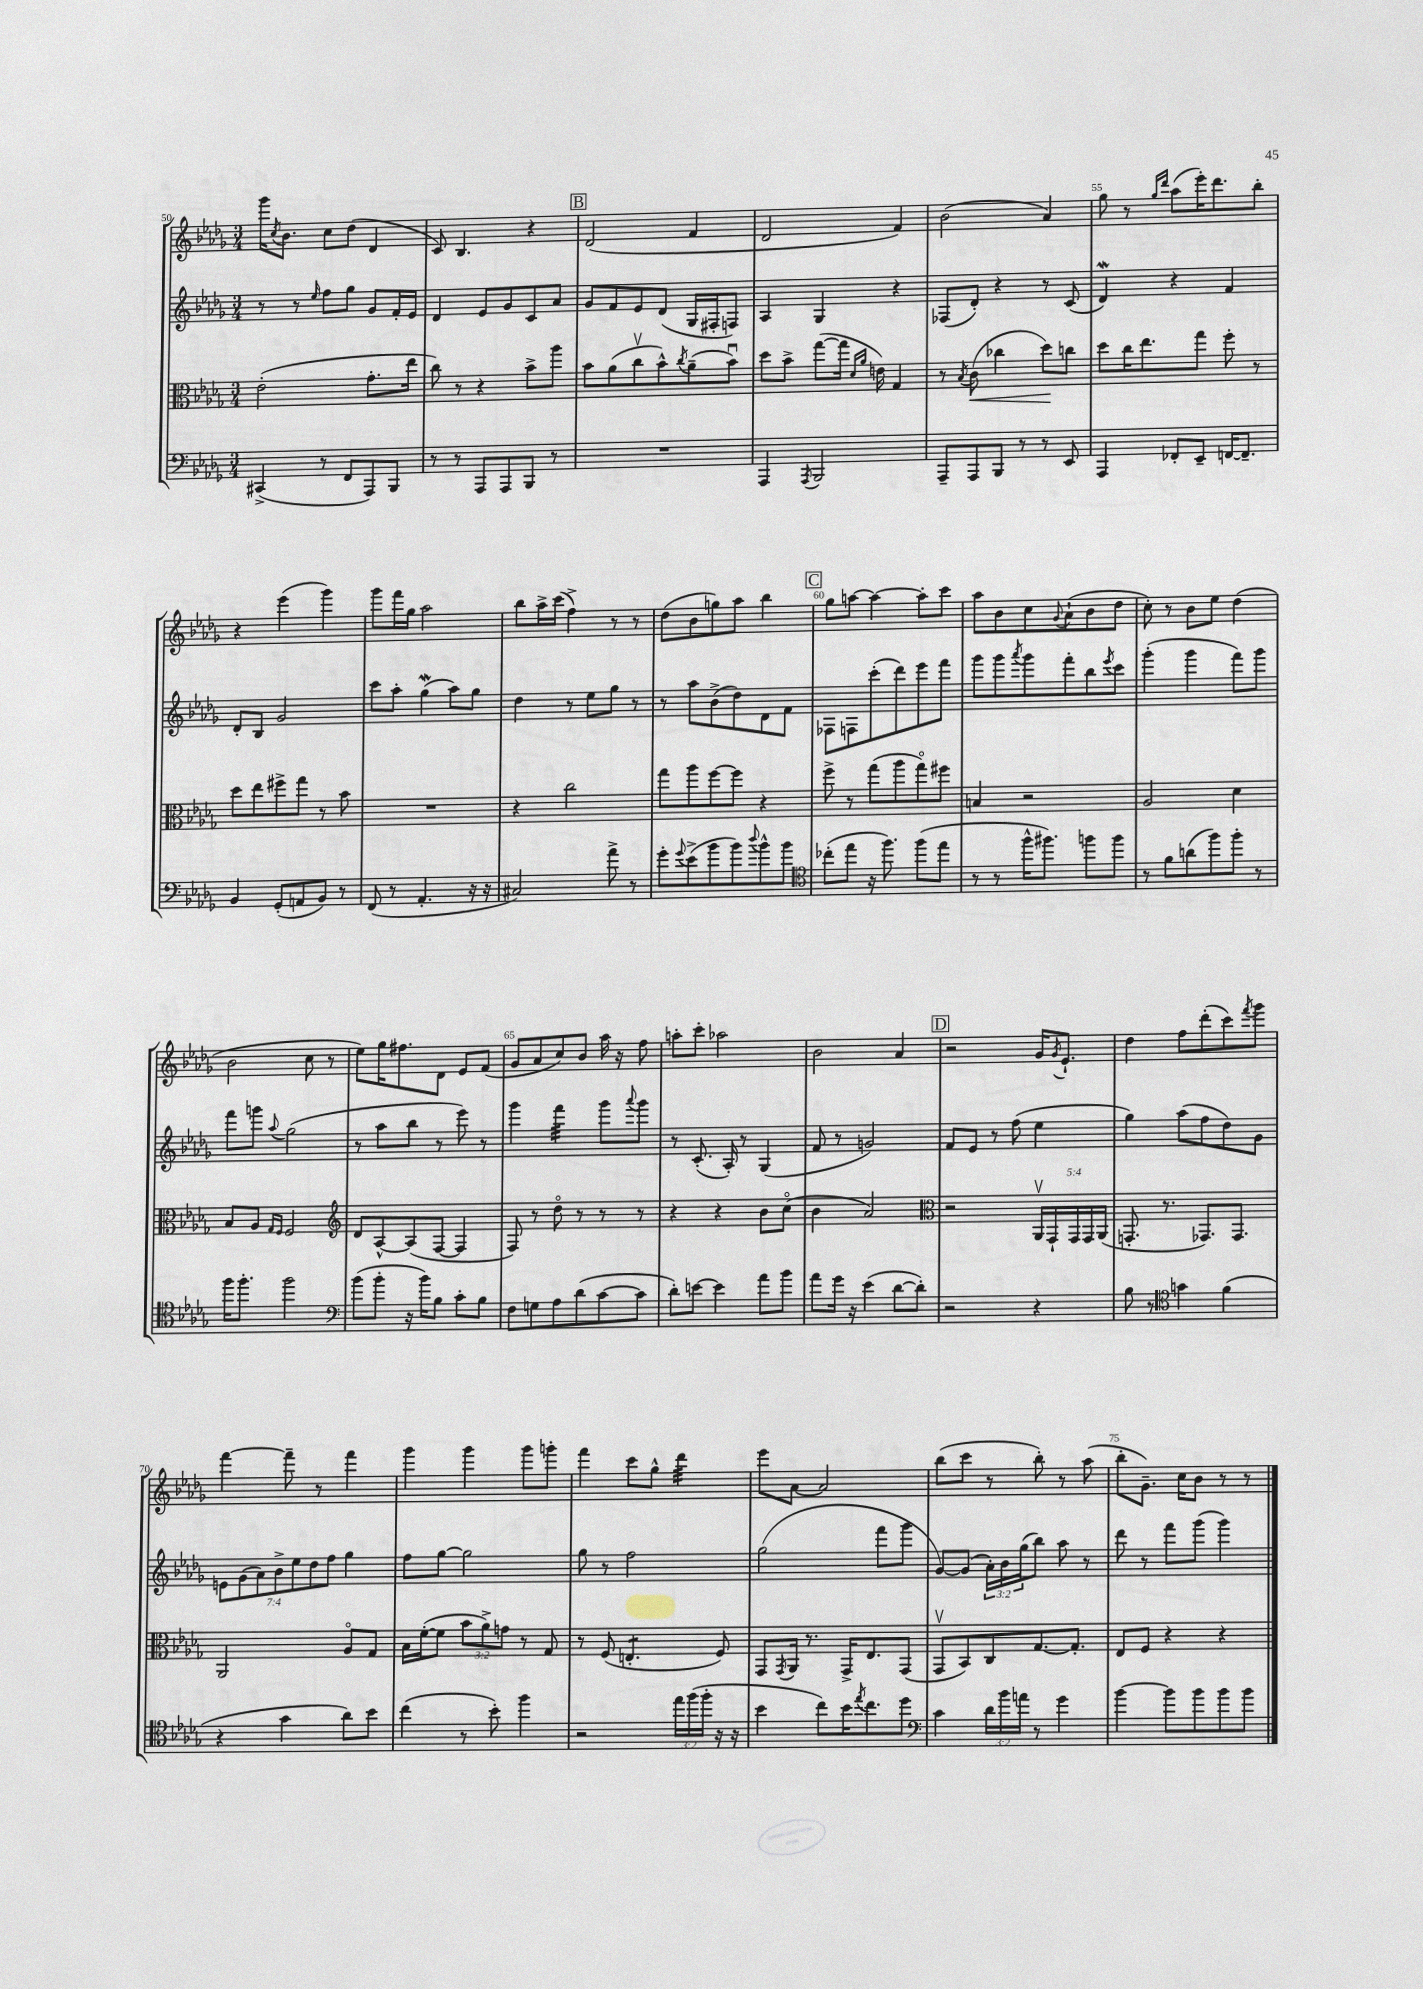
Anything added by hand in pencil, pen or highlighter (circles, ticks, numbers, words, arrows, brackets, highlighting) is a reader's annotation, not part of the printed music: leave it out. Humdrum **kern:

**kern	**kern	**kern	**kern
*staff4	*staff3	*staff2	*staff1
*clefF4	*clefC3	*clefG2	*clefG2
*k[b-e-a-d-g-]	*k[b-e-a-d-g-]	*k[b-e-a-d-g-]	*k[b-e-a-d-g-]
*M3/4	*M3/4	*M3/4	*M3/4
(4CC#^/	(2e-'\	8r	16ggg-\LK
.	.	.	8qcc/
.	.	.	8.b-\J
.	.	8r	.
.	.	16qqee-/	.
8r	.	8ff\L	8cc\L
8FF/L	.	8gg-\J	(8dd-\J
8AAA-/)	8.g-'\L	8g-/L	4d-/
8BBB-/J	.	16f'/L	.
.	16ee-\Jk	16e-/JJ	.
=	=	=	=
8r	8cc\)	4d-/	8c/)
8r	8r	.	4.B-/
8AAA-/L	4r	8e-/L	.
8AAA-/	.	8g-/	.
8BBB-/J	8b-^\L	8c/	4r
8r	8aa-\J	8a-/J	.
=	=	=	=
2.r	8b-\L	8g-/L	(2d-/
.	(8a-\	8f/	.
.	8ccv\	8e-/	.
.	8b-^^\)	(8d-/J	.
.	8qcc/	.	.
.	(8a-~\	16G-/LL	4f/
.	.	16F#'/J	.
.	8b-u\J)	8F/J)	.
=	=	=	=
4AAA-/	8dd-\L	4A-/	2d-/
.	8b-^\J	.	.
8qAAA-/	.	.	.
2BBB-/	([8gg-\L	4G-/	.
.	16gg-\]Jk	.	.
.	16qqd-/LL	.	.
.	16qqa-/JJ	.	.
.	16e\)	.	.
.	4G-/	4r	4f/)
=	=	=	=
8AAA-~/L	8r	(8F-/L	(2b-\
.	8qB-/	.	.
8AAA-/	(8c\	8d-'/J)	.
8BBB-/J	4cc-\	4r	.
8r	.	.	.
8r	8dd-\L)	8r	4a-/)
8EE-/	8cc\J	(8c/	.
=	=	=	=
4AAA-/	8dd-\L	4d-/)	8gg-\
.	16cc\K	.	8r
.	8.ee-\	.	.
.	.	.	16qqgg-/LL
.	.	.	16qqddd-/JJ
8FF-'/L	.	4r	(8aa-\L
8EE-~/J	8gg-\J	.	16eee-'\K)
.	.	.	8.ddd-\
[16FF/LK	8ff'\	4f/	.
8.FF~/]J	.	.	.
.	8r	.	8bb-'\J
=	=	=	=
4BB-/	8dd-\L	8d-'/L	4r
.	8ee-\	8B-/J	.
(8GG-'/L	8ff#^\	2g-/	(4eee-\
8AA/	8gg-\J	.	.
8BB-/J)	8r	.	4ggg-\)
8r	8b-\	.	.
=	=	=	=
(8FF/	2.r	8ccc\L	8ggg-\L
8r	.	8aa-'\J	16fff\L
.	.	.	16gg-\JJ
4.AA-'/	.	(4gg-\	2aa-\
.	.	8aa-\L)	.
16r	.	8gg-\J	.
16r	.	.	.
=	=	=	=
2C#/)	4r	4dd-\	8bb-\L
.	.	.	16aa-^\L
.	.	.	(16ccc\JJ
.	2cc\	8r	4ff^\)
.	.	8ee-\L	.
8a-^\	.	8gg-\J	8r
8r	.	8r	8r
=	=	=	=
8g-'\L	8gg-\L	8r	(8dd-\L
8qqg-/	.	.	.
(8e-^\	8aa-\	8aa-\L	8b-\
8b-\	[8ff\	(8b-^\	8gg\)
8b-\)	8ff\]J	8dd-\)	8aa-\J
8qqdd-/	.	.	.
8b-^^\	4r	8d-\	4bb-\
8b-\J	.	8f\J	.
=	=	=	=
*clefC4	*	*	*
(8cc-'\L	8ff^\	8F-\L	8gg-\L
8ee-\J	8r	8F\	[8aa\J
16r	(8gg-\L	(8ccc'\	4aa\_
8.ff\)	.	.	.
.	8aa-\	8ddd-\)	.
(8ff\L	8gg-o\)	8eee-\	8aa'\]L
8ee-\J	8ff#\J	8fff\J	8ccc\J
=	=	=	=
8r	4B/	8ggg-\L	8aa-\L
8r	.	8ggg-\	8b-\
.	.	8qaaa-/	.
16ff^^\LK	2r	8ggg-\	8cc\
8.ff#\J)	.	.	.
.	.	.	8qqg-/
.	.	8fff'\	(8a-`\
8ff\L	.	8bb-\	8b-\
.	.	8qeee-/	.
8ff\J	.	8ccc\J	8dd-\J
=	=	=	=
8r	2A-/	(4ggg-'\	8cc'\)
8f\L	.	.	8r
(8a\	.	4ggg-\	8b-\L
8ff\)	.	.	8ee-\J
8ff'\J	4d-\	8fff\L)	(4dd-\
8r	.	8ggg-\J	.
=	=	=	=
16ff\LK	8B-/L	8fff\L	2b-\
8.ff'\J	.	.	.
.	8A-/J	8ggg\J	.
.	16qqG-/LL	.	.
.	16qqF/JJ	8qqaa-/	.
2ff\	2F/	(2gg-\	.
.	.	.	8cc\
.	.	.	8r
=	=	=	=
*clefF4	*clefG2	*	*
(8b-\L	8d-/L	8r	8ee-\L)
8b-'\J	[8A-^^/	8aa-\L	16gg-\K
.	.	.	8.ff#\
16r	(8A-/]	8bb-\J	.
16b-\LK)	.	.	.
8B-\J	[8F/J	8r	8d-\J
8c'\L	4F/]	8eee-\)	8e-/L
8B-\J	.	8r	(8f/J
=	=	=	=
8F\L	8F/)	4ggg-\	8g-/L
8G\	8r	.	8a-/
8A-\	8dd-o\	4fff\	8cc/)
(8d-\	8r	.	8b-/J
[8c\	8r	8ggg-\L	16aa-\
.	.	.	16r
.	.	8qqaaa-/	.
8c\]J	8r	8ggg-\J	8ff\
=	=	=	=
8d-'\L)	4r	8r	8aa'\L
[8e\J	.	(8.c'/	8ccc'\J
4e\]	4r	.	2aa-\
.	.	16A-'/)	.
.	.	8r	.
8a-\L	8b-\L	(4G-/	.
8b-\J	(8cco\J	.	.
=	=	=	=
8a-\L	4b-\	8f/	2b-\
16g-\Jk	.	8r	.
16r	.	.	.
(4e-\	2a-/)	2g/)	.
[8d-\L	.	.	4a-/
8d-'\]J)	.	.	.
=	=	=	=
*	*clefC3	*	*
2r	2r	8f/L	2r
.	.	8e-/J	.
.	.	8r	.
.	.	(8ff\	.
4r	20AA-v/LL	4ee-\	16g-/LK
.	20GG-`/	.	.
.	.	.	8qg-/
.	.	.	8.e-`/J
.	20GG-/	.	.
.	20GG-/	.	.
.	(20AA-/JJ	.	.
=	=	=	=
8B-\	8.GG'/	4gg-\)	4dd-\
8r	.	.	.
.	8.r	.	.
*clefC4	*	*	*
4g\	.	(8aa-\L	8ff\L
.	8.GG-/L)	8ff\	(8ddd-'\
(4f\	.	8dd-\)	8ccc\)
.	8.GG-/J	.	.
.	.	.	8qfff/
.	.	8g-\J	8ggg-\J
=	=	=	=
4r	2AA-/	14e\L	[4fff\
.	.	(14g-\	.
.	.	14a-\)	.
.	.	14b-^\	.
4g-\	.	.	8fff~\]
.	.	14ee-\	.
.	.	14dd-\	.
.	.	.	8r
.	.	14ff\J	.
8a-\L)	8A-o/L	4gg-\	4fff\
8b-\J	8G-/J	.	.
=	=	=	=
(4cc\	16B-\LL	8ff\L	4ggg-\
.	([16f'\J	.	.
.	8f\]J	[8gg-\J	.
8r	12b-\L	2gg-\]	4ggg-\
.	12a-^\)	.	.
8b-'\)	.	.	.
.	12g\J	.	.
4ff\	8r	.	8ggg-\L
.	8G-/	.	8ggg'\J
=	=	=	=
2r	8r	8gg-\	4fff\
.	(8F/	8r	.
.	4.E'/	2ff\	8ccc\L
.	.	.	8gg-^^\J
24ee-\LL	.	.	4ddd-\
(24ff\	.	.	.
24ff'\JJ	.	.	.
16r	8F/)	.	.
16r	.	.	.
=	=	=	=
4b-\	8GG-/L	(2gg-\	8eee-\L
.	8qGG-/	.	.
.	16AA-/Jk	.	[8a-\J
.	8.r	.	.
8cc\L)	.	.	2a-/]
16b-\K	16GG-^/LK	.	.
8qee-/	.	.	.
8.cc\	8.E-/	.	.
.	.	8fff\L	.
8dd-\J	(8GG-/J	8ggg-\J	.
=	=	=	=
*clefF4	*	*	*
4c\	8GG-v/L	[8g-/L)	(8bb-\L
.	8BB-/)	(8g-/]J	8ccc\J
24d-\LL	8C/	24a-'\LL)	8r
24b-\	.	24b-\	.
24a\JJ	.	(24gg-\J	.
8r	[8.G-/	8bb-\J)	8bb-'\)
4g-\	.	8aa-\	8r
.	8.G-'/]J	.	.
.	.	8r	(8aa-\
=	=	=	=
[4b-\	8E-/L	8ddd-\	8bb-'\L
.	8F/J	8r	8.g-~\J)
8b-\]L	4r	8fff\L	.
.	.	.	16cc\LK
8b-\	.	(8ggg-\J	8b-\J
8b-\	4r	4ggg-\)	8r
8b-\J	.	.	8r
==	==	==	==
*-	*-	*-	*-
